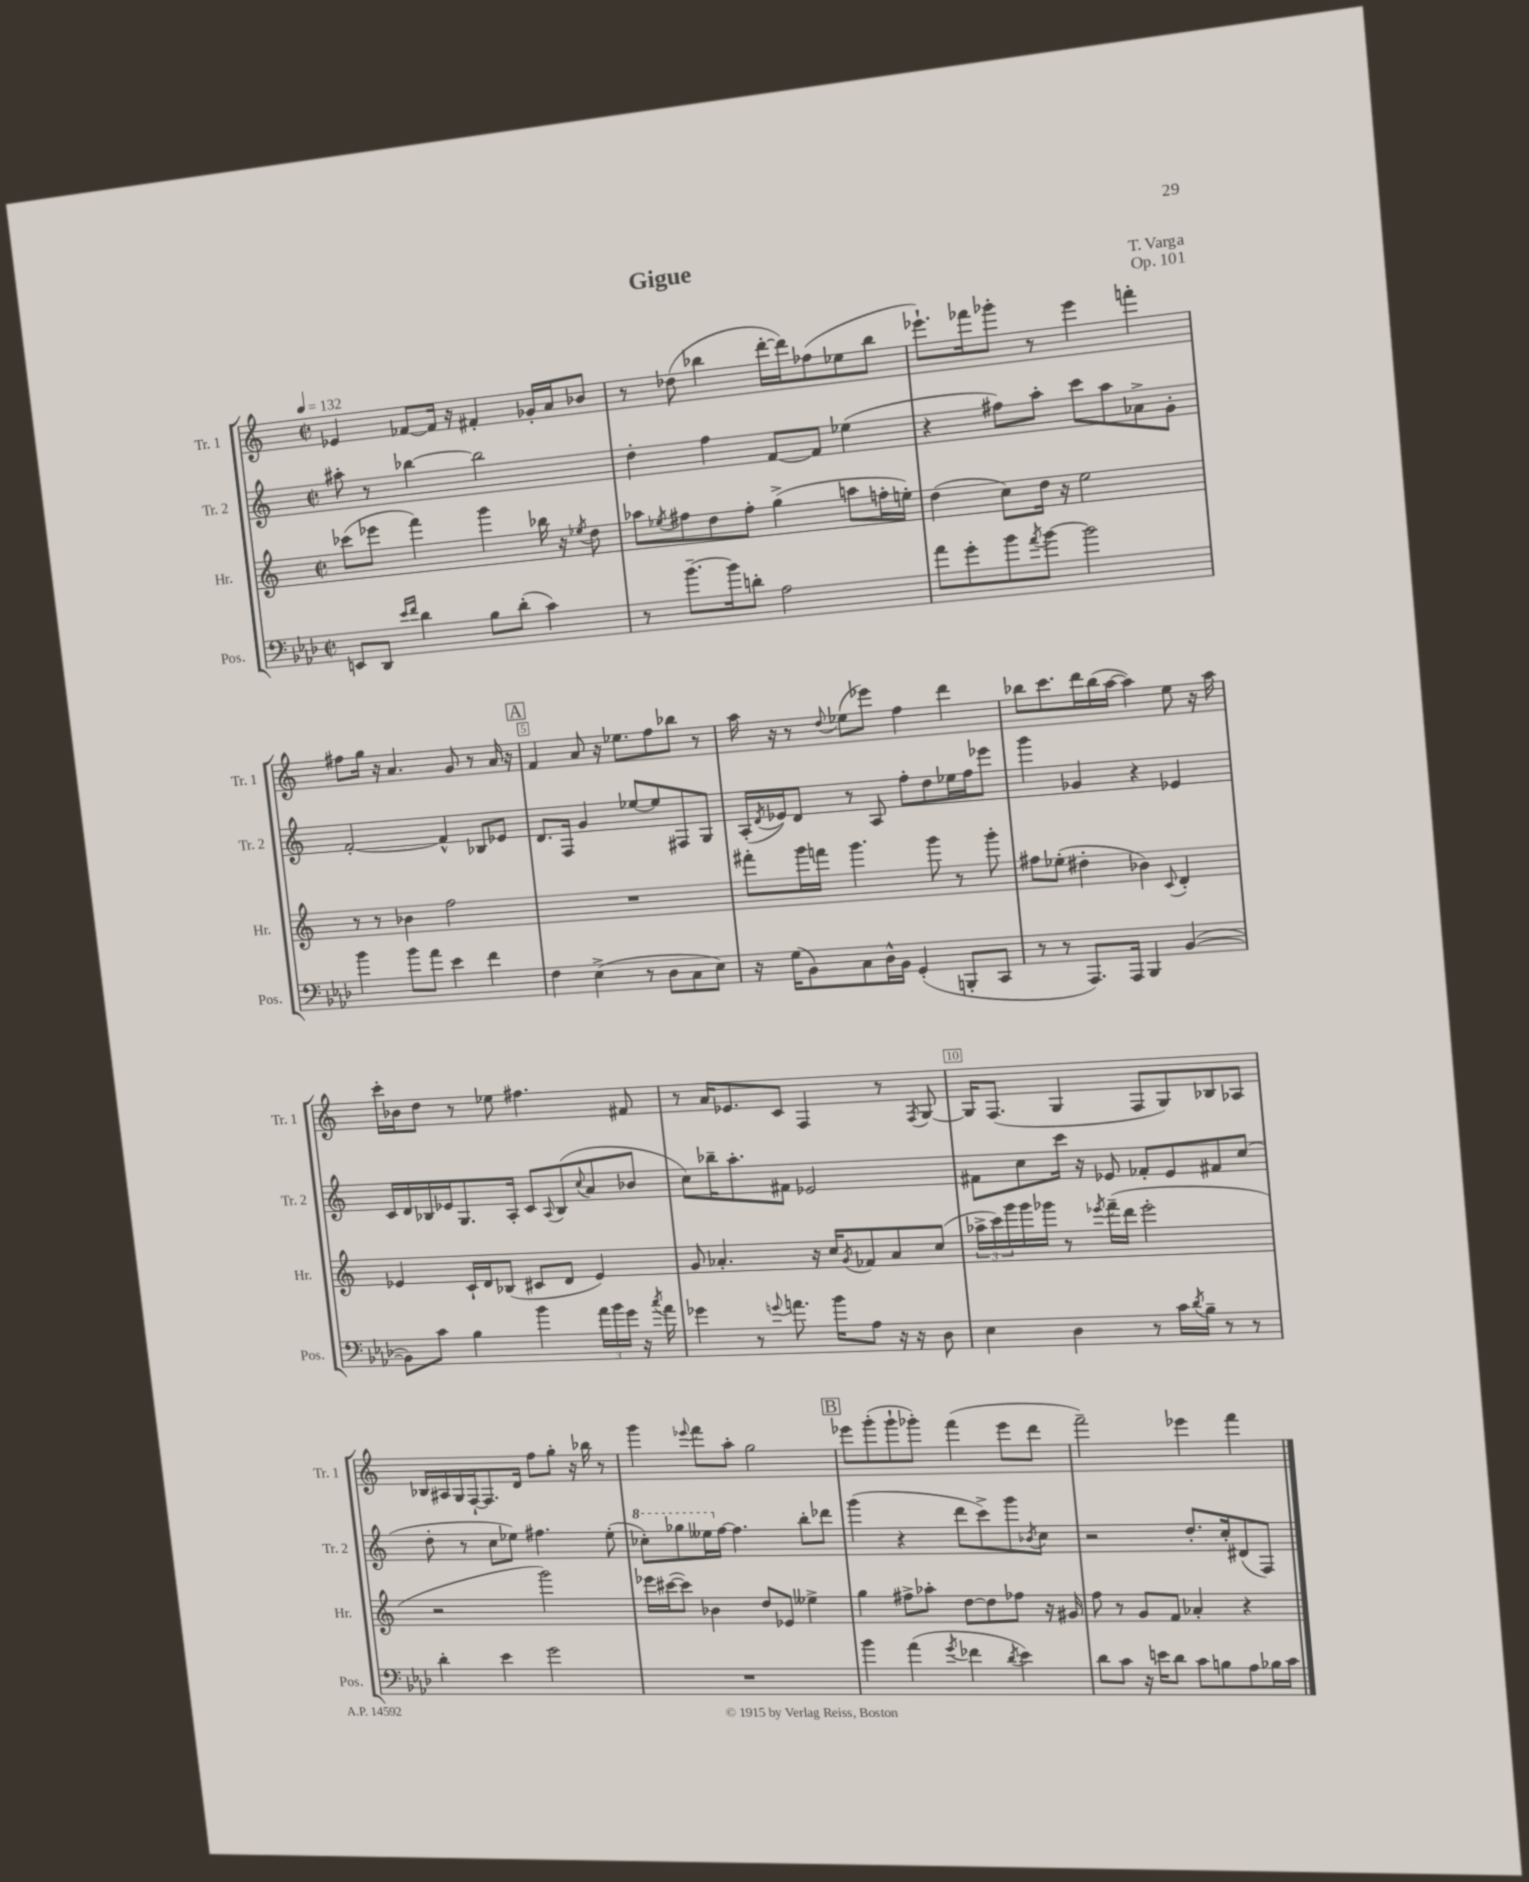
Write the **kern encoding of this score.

**kern	**kern	**kern	**kern
*staff4	*staff3	*staff2	*staff1
*clefF4	*clefG2	*clefG2	*clefG2
*k[b-e-a-d-]	*k[]	*k[]	*k[]
*M2/2	*M2/2	*M2/2	*M2/2
*met(c|)	*met(c|)	*met(c|)	*met(c|)
*MM132	*MM132	*MM132	*MM132
8EE	(8ccc-	8aa#'	4e-
8DD-	8eee-	8r	.
16qqe-	.	.	.
16qqf	.	.	.
4d-	4fff)	[4bb-	[8f-
.	.	.	16f-]
.	.	.	16r
8B-	4ggg	2bb-]	4f#'
(8d-'	.	.	.
4c)	16bb-	.	16g-'
.	16r	.	16a
.	8qee-	.	.
.	8dd	.	8b-
=	=	=	=
8r	8aa-	4dd'	8r
.	8qee-	.	.
[8.b-~	8ff#	.	(8dd-
.	8dd	4ff	4bb-
16b-]	.	.	.
8d'	8ff#'	.	.
2A-	(4gg^	[8f	[16ddd'
.	.	.	16ddd])
.	.	8f]	(8ff-
.	8aa	(4ee-	8ee-
.	16ff'	.	8bb-
.	16ee')	.	.
=	=	=	=
8a-	(4dd	4r	8.eee-`)
8g'	.	.	.
.	.	.	16fff-
8b-	8cc)	8ff#)	8ggg-'
8qa-	.	.	.
[8b-	16dd	8aa'	8r
.	16r	.	.
2b-]	2ee	8ccc	4eee-
.	.	8aa	.
.	.	8a-^	4fff'
.	.	8g'	.
=	=	=	=
4b-	8r	[2f'	8ff#
.	8r	.	16gg
.	.	.	16r
8b-	4b-	.	4.a
8a-	.	.	.
4e-	2ff	4f^^]	.
.	.	.	8g
4f	.	8B-	8r
.	.	8e-	16a
.	.	.	16r
=	=	=	=
4F	1r	8.d	4f
.	.	16F	.
(4E-^	.	4g	8a
.	.	.	16r
.	.	.	8.ee-
8r	.	[8ee-	.
8D-	.	8ee-]	8ff
8C	.	8F#	8bb-
8E-)	.	8G	8r
=	=	=	=
16r	8fff#'	(16A'	16aa
.	.	8qd	.
(16G	.	16e-)	16r
8BB-)	16ggg	8d	8r
.	16fff	.	.
.	.	.	8qqdd
8C	4.ggg	8r	(8ee-
16D-^^	.	8A	8eee-)
16BB-	.	.	.
(4GG'	.	8ff'	4ff
.	8ggg	8dd	.
8BBB'	8r	16ee-	4ddd
.	.	16ff	.
8CC	8ggg'	8eee-	.
=	=	=	=
8r	8ff#	4ggg	8bb-
8r	(8ee-'	.	8.ccc
8.AAA-)	4dd#'	4g-	.
.	.	.	16ddd
.	.	.	(16bb-
16AAA-	.	.	[16aa
4BBB-	4b-)	4r	4aa])
.	8qqc	.	.
([4BB-	4d'	4e-	8ee
.	.	.	16r
.	.	.	16aa
=	=	=	=
8BB-])	4e-	16c	16ccc'
.	.	16d	16b-
8c	.	16B-	8dd
.	.	16e-	.
4B-	16c`	8.G	8r
.	16d	.	.
.	(8B-	.	8ee-
.	.	16A'	.
4b-	8c#	8c	4.ff#
.	.	8qqA	.
.	8d	(8B-	.
.	.	8qqcc	.
24a-	4e-)	8a	.
24b-	.	.	.
24g	.	.	.
16r	.	8b-	8f#
8qcc	.	.	.
16a-	.	.	.
=	=	=	=
4g-	8g	8cc)	8r
.	4.a-'	16bb-~	16a
.	.	8.aa'	8.e-
8r	.	.	.
8qqg	.	.	.
8.a	.	8f#	8c
.	16r	2e-	4F
16b-	16cc	.	.
.	8qg	.	.
8A-	8f-	.	.
16r	8a-	.	8r
16r	.	.	.
.	.	.	8qF
8D-	(8cc	.	[8G
=	=	=	=
4E-	24aa-^	8f#	16G]
.	24ccc)	.	.
.	.	.	(8.F
.	24ggg	.	.
.	16ggg	8cc	.
.	16ggg-	.	.
4D-	8r	16ccc	4G
.	.	16r	.
.	8qeee-	.	.
.	(16fff~	8e-	.
.	16ddd	.	.
8r	2eee-'	8f-'	8F
16c	.	8e-	8G)
8qd-	.	.	.
16B-~	.	.	.
8r	.	8f#	8B-
8r	.	(8cc	8A-
=	=	=	=
4d-'	2r	8dd'	16B-
.	.	.	16A#
.	.	8r	16G
.	.	.	[16F`
4e-	.	8cc	8.F]
.	.	8ee-)	.
.	.	.	16d
2g	2ggg)	4.ff#	8ff
.	.	.	8gg'
.	.	.	16r
.	.	.	16bb-
.	.	(8ee-'	8r
=	=	=	=
1r	16eee-	8ccc-')	4ggg
.	([16ccc#	.	.
.	8ccc#])	8ggg-	.
.	.	.	8qqeee-
.	4b-	16eee--	8fff
.	.	[16ff	.
.	.	4.ff]	8aa'
.	8dd	.	2gg
.	8e-	.	.
.	4ee--^	8bb'	.
.	.	8ddd-	.
=	=	=	=
4b-	4gg	(4ggg	8eee-
.	.	.	(8ggg'
(4a-	8ff#^	4r	8ggg`
.	8aa-'	.	8ggg-')
8qg	.	.	.
4f-	[8dd	8ddd	(4fff
.	8dd]	8ccc^)	.
8qd-	.	.	.
4e-)	8ff-	8ggg	8eee-
.	.	8qb-	.
.	16r	8cc	8ddd
.	16g#	.	.
=	=	=	=
8d-	8ff	2r	2fff~)
8c	8r	.	.
16r	8g	.	.
16e	.	.	.
8d-	8f	.	.
8c	4a-'	8.dd'	4eee-
8B	.	.	.
.	.	16cc'	.
8A-	4r	(8d#	4fff
16B-	.	8F)	.
16c	.	.	.
==	==	==	==
*-	*-	*-	*-
